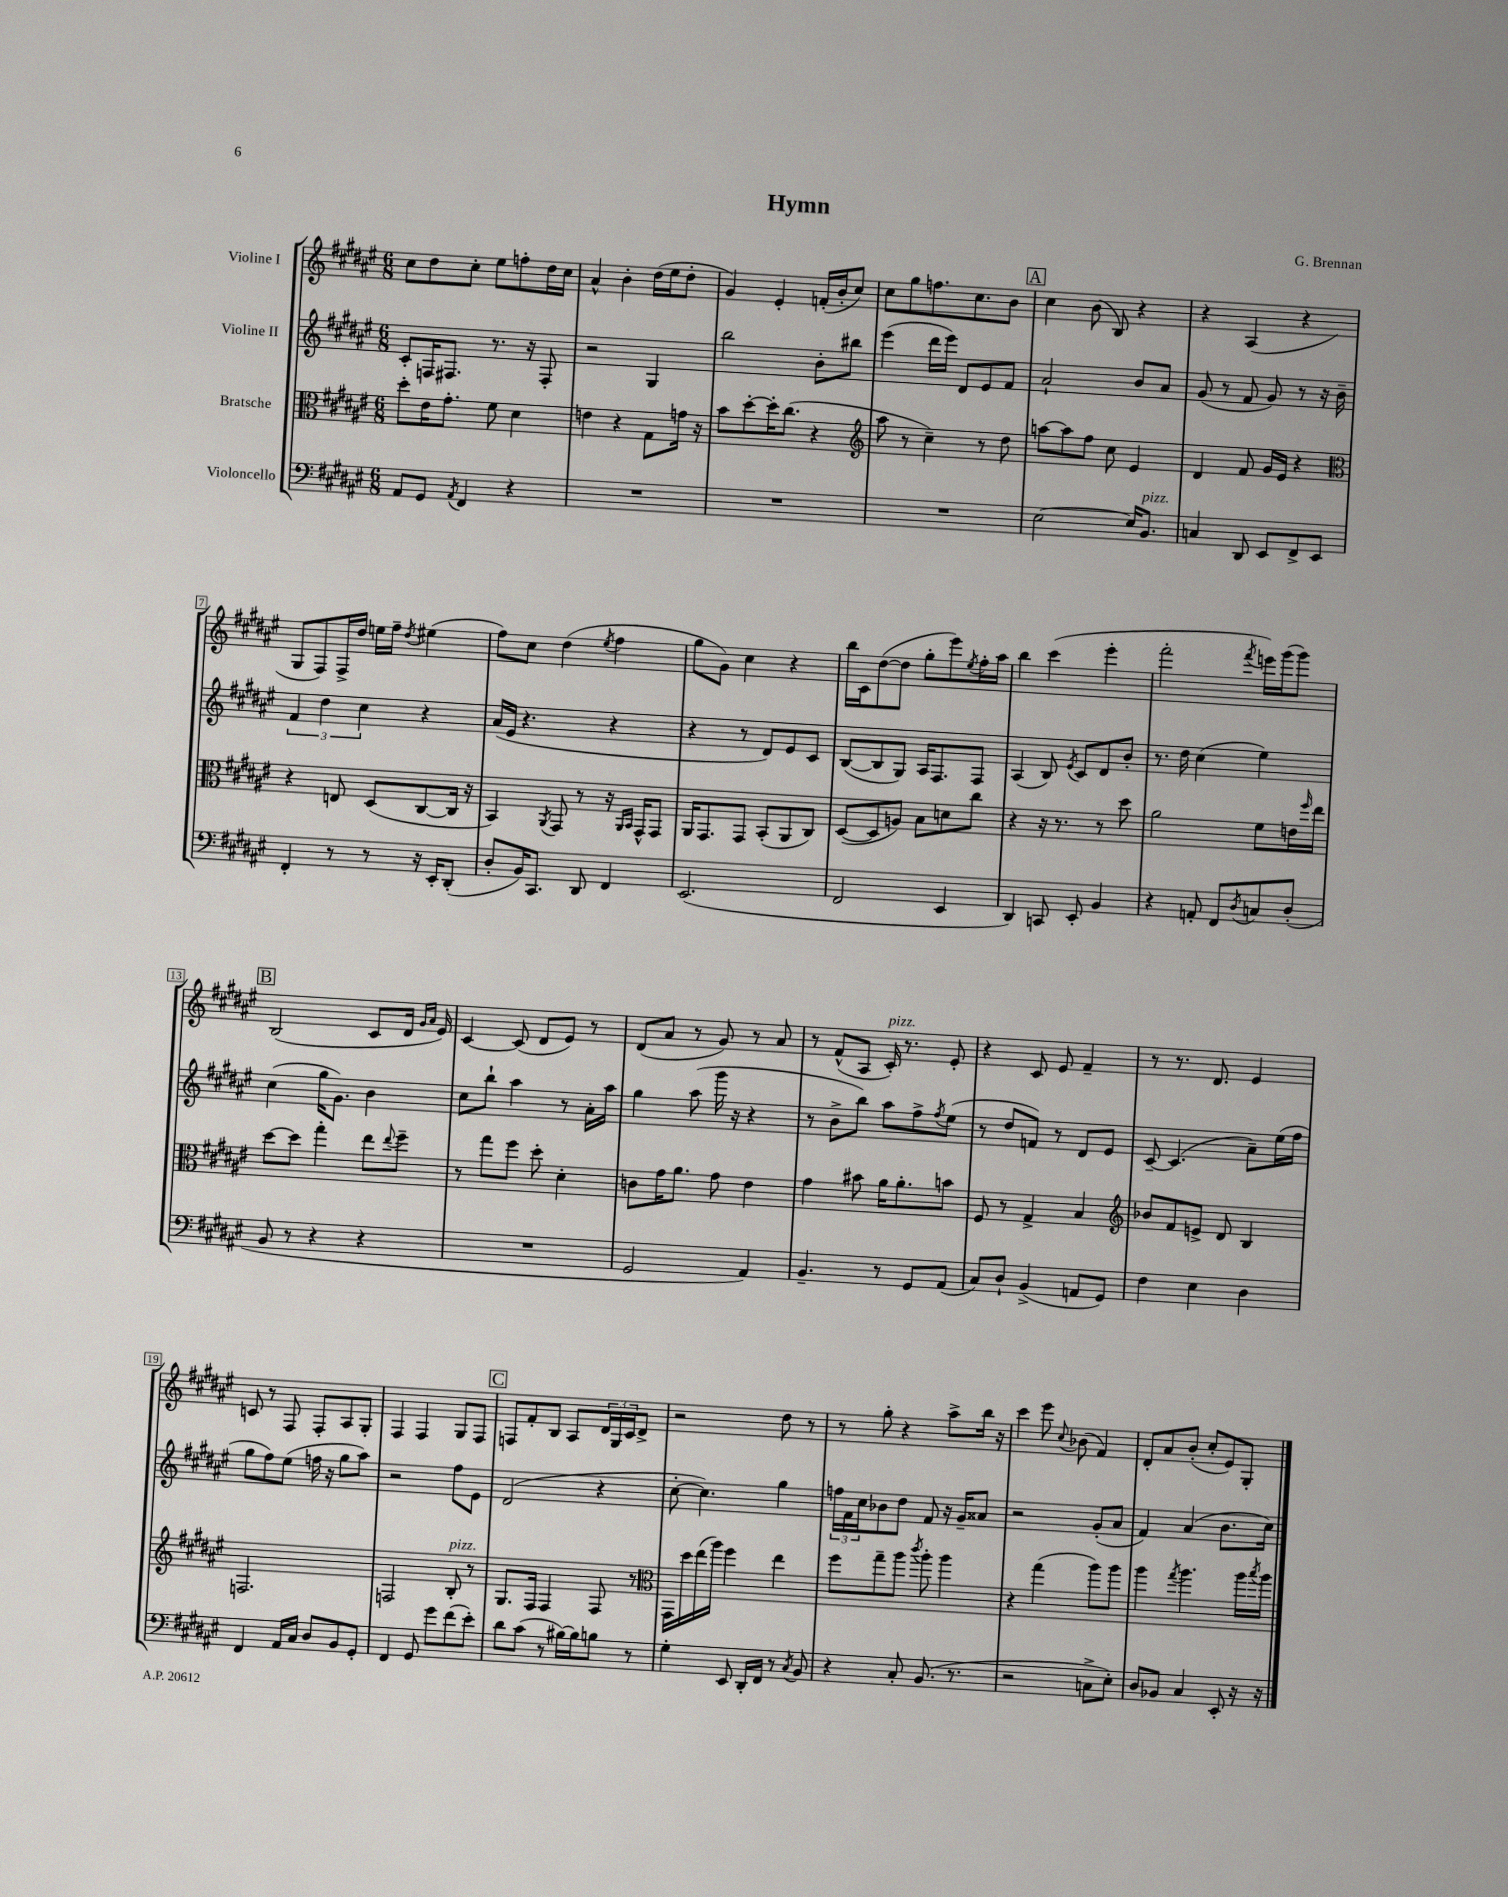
\header { title = "Hymn" composer = "G. Brennan" }
<<
\new StaffGroup <<
\new Staff = "s0" \with { instrumentName = "Violine I" } {
    \clef treble \key fis \major \numericTimeSignature \time 6/8
    cis''8 dis''8 cis''8-. eis''8 f''8-. dis''16 cis''16 |
    ais'4-^ b'4-. dis''16( eis''16 dis''8-. |
    gis'4) eis'4-. f'16-.( b'16-. cis''8) |
    cis''8 gis''8 f''8. cis''8. b'8 |
    \mark \markup { \box "A" } cis''4 b'8( b8) r4 |
    r4 ais4( r4 |
    gis8 fis8) fis16-> dis''16 e''16 fis''16-- \acciaccatura { dis''8 } eis''4( |
    fis''8) cis''8 dis''4( \acciaccatura { eis''8 } fis''4 |
    gis''8 gis'8) cis''4 r4 |
    b''16 cis'16 dis''8~( dis''8 gis''8-. eis'''8) \acciaccatura { eis''8 } fis''16-. ais''16 |
    b''4 cis'''4( eis'''4-. |
    fis'''2-. \acciaccatura { fis'''8 } e'''16) gis'''16( gis'''8) |
    \mark \markup { \box "B" } b2( cis'8 dis'16 \grace { gis'16 ais'16 } eis'16) |
    cis'4~ cis'8( dis'8 eis'8) r8 |
    dis'8( ais'8 r8 gis'8) r8 ais'8 |
    r8 fis'8-^( ais8 cis'16-.^\markup { \italic "pizz." }) r8. eis'8-. |
    r4 cis'8 eis'8 fis'4-- |
    r8 r8. dis'8. eis'4 |
    c'8 r8 fis8 fis8-. ais8 gis8-. |
    fis4 fis4 gis8 fis8 |
    \mark \markup { \box "C" } f8 fis'8-. b8 ais8 \tuplet 3/2 { dis'16 gis16 cis'16 } dis'8-> |
    r2 dis''8 r8 |
    r8 gis''8-. r4 ais''8-> b''16 r16 |
    cis'''4 eis'''8 \appoggiatura { cis''8 } bes'8( fis'4) |
    dis'8-. ais'8 b'8-.( cis''8-. eis'8) gis8-. \bar "|." |
}
\new Staff = "s1" \with { instrumentName = "Violine II" } {
    \clef treble \key fis \major \numericTimeSignature \time 6/8
    cis'8-. f16 fis8. r8. r16 fis8-. |
    r2 gis4 |
    b''2 b'8-. bis''8 |
    eis'''4( dis'''16 eis'''16) dis'8 eis'8 fis'8 |
    \mark \markup { \box "A" } ais'2-! b'8 ais'8 |
    gis'8( r8 fis'8 gis'8) r8 r16 b'16-- |
    \tuplet 3/2 { fis'4 dis''4 cis''4 } r4 |
    ais'16( eis'16 r4. r4 |
    r4 r8 dis'8) eis'8 cis'8 |
    b8~( b8 gis8) ais16 fis8. fis8 |
    ais4( b8) \acciaccatura { eis'8 } cis'8 dis'8 b'8-. |
    r8. dis''16 cis''4( eis''4) |
    \mark \markup { \box "B" } cis''4( gis''16 gis'8.) b'4 |
    cis''8 b''8-! ais''4 r8 ais'16-. ais''16 |
    gis''4 ais''8( gis'''16 r16 r4 |
    r8 b'8-> b''8) ais''8 fis''8-> \acciaccatura { fis''8 } eis''8( |
    r8 dis''8 f'8) r8 dis'8 eis'8 |
    cis'8~-- cis'4.( ais'8--) eis''16( fis''16 |
    gis''8 fis''8) eis''8( f''16 r16 gis''8 ais''8) |
    r2 fis''8 eis'8 |
    \mark \markup { \box "C" } dis'2( r4 |
    cis''8~-. cis''4.) gis''4 |
    \tuplet 3/2 { f''16 fis'16 cis''16 } bes'8 dis''8 fis'8 r16 gis'16-- aisis'8 |
    r2 gis'8-.( ais'8 |
    fis'4) ais'4( b'8. cis''16) \bar "|." |
}
\new Staff = "s2" \with { instrumentName = "Bratsche" } {
    \clef alto \key fis \major \numericTimeSignature \time 6/8
    dis''8-. eis'16 gis'8.-. fis'8 dis'4 |
    e'4 r4 gis8 g'16 r16 |
    b'8 dis''8~-. dis''16-. cis''8.( r4 |
    \clef treble ais''8 r8 cis''4--) r8 dis''8 |
    \mark \markup { \box "A" } a''8~ a''8 fis''8 cis''8 eis'4 |
    dis'4 fis'8 gis'16 eis'16 r4 |
    \clef alto r4 e8 dis8( cis8~ cis16 r16 |
    b,4) \acciaccatura { ais,8 } gis,8 r8 r16 \grace { ais,16 b,16 } gis,16-^ gis,8 |
    ais,16 gis,8. gis,8 b,8-.( ais,8 cis8) |
    dis8~( dis8 a8) b8 d'8 cis''8 |
    r4 r16 r8. r8 dis''8 |
    ais'2 fis'8 e'16 \grace { fis''16 } eis''16 |
    \mark \markup { \box "B" } dis''8~ dis''8 gis''4-. eis''8 \appoggiatura { eis''8 } fis''8-- |
    r8 gis''8 fis''8 dis''8-. dis'4-. |
    c'8 gis'16 ais'8. gis'8 eis'4 |
    gis'4 bis'8 ais'16 ais'8.-. b'8 |
    fis8 r8 gis4-> b4 |
    \clef treble bes'8 fis'8 e'8-> dis'8 b4 |
    f2. |
    f2 b8-.^\markup { \italic "pizz." } r8 |
    \mark \markup { \box "C" } gis8. fis16 fis4 fis8 r8 |
    \clef alto gis,16 dis''16 eis''16( ais''16) fis''4 eis''4 |
    fis''8 gis''8-- ais''8 \acciaccatura { cis'''8 } ais''8-. ais''4 |
    r4 gis''4( ais''8) ais''8 |
    ais''4 \acciaccatura { gis''8 } ais''4. ais''16 \acciaccatura { b''8 } ais''16 \bar "|." |
}
\new Staff = "s3" \with { instrumentName = "Violoncello" } {
    \clef bass \key fis \major \numericTimeSignature \time 6/8
    ais,8 gis,8 \acciaccatura { ais,8 } fis,4 r4 |
    R2. |
    R2. |
    R2. |
    \mark \markup { \box "A" } eis2~ eis16 b,8.^\markup { \italic "pizz." } |
    c4 dis,8 eis,8 fis,8-> eis,8 |
    fis,4-. r8 r8 r16 eis,16-. dis,8-.( |
    dis8-. b,16) cis,8. dis,8 fis,4 |
    eis,2.( |
    fis,2 eis,4 |
    dis,4) c,8 eis,8-. b,4 |
    r4 a,8-. fis,8 \acciaccatura { dis8 } c8 dis8-.( |
    \mark \markup { \box "B" } b,8 r8 r4 r4 |
    R2. |
    gis,2 ais,4) |
    b,4.-- r8 gis,8 ais,8( |
    cis8) dis8-! b,4->( a,8 gis,8) |
    fis4 eis4 dis4 |
    fis,4 ais,16 cis16 dis8 b,8 gis,8-. |
    fis,4 gis,8 gis'8 fis'8( eis'8-.) |
    \mark \markup { \box "C" } dis'8 cis'8( r8 bis16~) bis16 b8 r8 |
    gis4-. eis,8 dis,16-. fis,16 r8 \acciaccatura { cis8 } b,8 |
    r4 cis8-. b,8.( r8. |
    r2 c8-> eis8-.) |
    dis8 bes,8 cis4 eis,8-. r16 r16 \bar "|." |
}
>>
>>
\layout { \context { \Score \override BarNumber.stencil = #(make-stencil-boxer 0.1 0.3 ly:text-interface::print) } }
